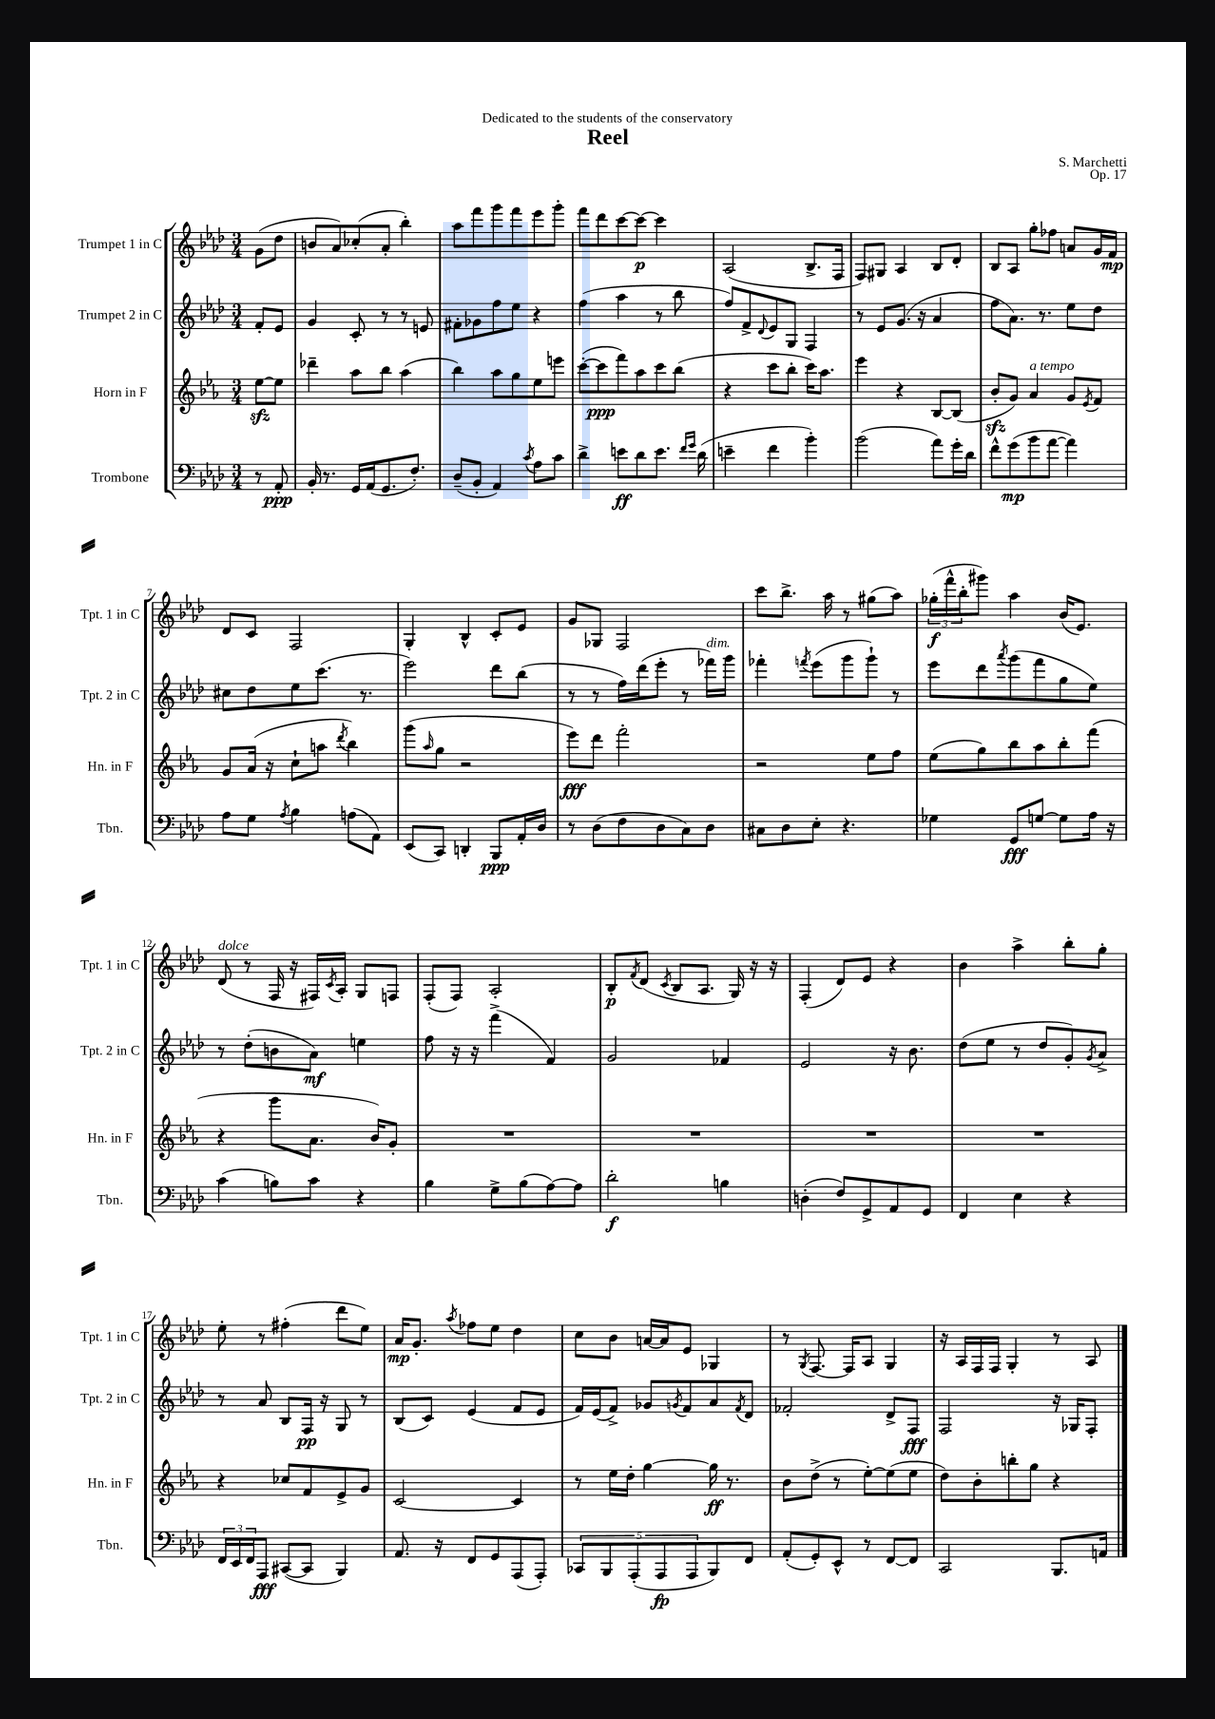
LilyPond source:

\header { title = "Reel" composer = "S. Marchetti" dedication = "Dedicated to the students of the conservatory" opus = "Op. 17" }
<<
\new StaffGroup <<
\new Staff = "s0" \with { instrumentName = "Trumpet 1 in C" shortInstrumentName = "Tpt. 1 in C" } {
    \clef treble \key aes \major \numericTimeSignature \time 3/4 \partial 4
    g'8( des''8 |
    b'8 aes'8) ces''8-.( aes'8-. bes''4-.) |
    aes''8 f'''8 g'''8 f'''8 ees'''8 g'''8-. |
    f'''8 des'''8 c'''8~ c'''8~\p c'''4 |
    aes2( bes8.-> f16 |
    f8) gis8 aes4 bes8 des'8-. |
    bes8 aes8 g''8-. fes''8 a'8 g'16 f'16\mp |
    des'8 c'8 f2 |
    g4-. bes4-^ c'8-. ees'8 |
    g'8 ges8 f2 |
    c'''8 bes''8.-> aes''16 r8 gis''8( aes''8) |
    \tuplet 3/2 { ges''16-.\f( f'''16-^ bes''16-. } gis'''8) aes''4 bes'16( ees'8.) |
    des'8^\markup { \italic "dolce" }( r8 f16 r16 fis16) \acciaccatura { c'8 } aes16-. g8 f8 |
    f8-.( f8) aes2-. |
    bes8-.\p \acciaccatura { f'8 } des'8( \acciaccatura { c'8 } bes8 aes8. g16) r16 r16 |
    f4-.( des'8) ees'8 r4 |
    bes'4 aes''4-> bes''8-. g''8-. |
    ees''8-. r8 fis''4-.( des'''8 ees''8) |
    aes'16\mp g'8.-. \acciaccatura { aes''8 } fes''8 ees''8 des''4 |
    c''8 bes'8 a'16~ a'16 ees'8 ges4 |
    r8 \acciaccatura { g8 } f8.~ f16 aes8 g4 |
    r16 aes16 f16 f16 g4-. r8 aes8 \bar "|." |
}
\new Staff = "s1" \with { instrumentName = "Trumpet 2 in C" shortInstrumentName = "Tpt. 2 in C" } {
    \clef treble \key aes \major \numericTimeSignature \time 3/4 \partial 4
    f'8-. ees'8 |
    g'4 c'8-. r8 r8 e'8 |
    fis'8-. ges'8 f''8 ees''8 r4 |
    f''4( aes''4 r8 bes''8 |
    f''8) f'8-> \appoggiatura { des'8 } ees'8 g8 f4 |
    r8 ees'8 g'8.( r16 aes'4 |
    f''8 aes'8.) r8. ees''8 des''8 |
    cis''8 des''8 ees''8 c'''8.( r8. |
    ees'''2) des'''8 bes''8( |
    r8 r8 f''16) des'''16( ees'''8-. r8 fes'''16^\markup { \italic "dim." }) g'''16 |
    fes'''4-. \acciaccatura { f'''8 } ees'''8( g'''8 g'''8-!) r8 |
    ees'''8 des'''8 \acciaccatura { aes'''8 } g'''8( f'''8 g''8 ees''8) |
    r8 des''8-.( b'8 aes'8\mf) e''4 |
    f''8 r16 r16 f'''4->( f'4) |
    g'2 fes'4 |
    ees'2 r16 bes'8. |
    des''8( ees''8 r8 des''8 g'8-.) \acciaccatura { g'8 } aes'8-> |
    r8 aes'8 bes8 f16\pp r16 g8 r8 |
    bes8( c'8) ees'4( f'8 ees'8 |
    f'16) ees'16( f'8->) ges'8 \acciaccatura { g'8 } f'8 aes'8 \acciaccatura { f'8 } des'8 |
    fes'2-. des'8-> f8\fff |
    f2 r16 ges16 f8-. \bar "|." |
}
\new Staff = "s2" \with { instrumentName = "Horn in F" shortInstrumentName = "Hn. in F" } {
    \clef treble \key ees \major \numericTimeSignature \time 3/4 \partial 4
    ees''8~\sfz ees''8 |
    des'''4-- aes''8 bes''8 aes''4( |
    bes''4) aes''8 g''8 ees''8 e'''8 |
    c'''8~-.( c'''8\ppp f'''8) aes''8 c'''8 bes''8( |
    r4 c'''8 bes''8-. c'''16) aes''8. |
    ees'''4 r4 bes8~ bes8( |
    bes'8-.\sfz g'8) aes'4^\markup { \italic "a tempo" } g'8 \acciaccatura { ees'8 } f'8 |
    g'8 aes'16( r16 c''8-! a''8 \acciaccatura { d'''8 } bes''4) |
    g'''8( \grace { aes''16 } g''8 r2 |
    ees'''8\fff) d'''8 f'''2-. |
    r2 ees''8 f''8 |
    ees''8( g''8) bes''8 aes''8 bes''8-. f'''8( |
    r4 g'''8 aes'8. bes'16) g'8-. |
    R2. |
    R2. |
    R2. |
    R2. |
    r4 ces''8 f'8 ees'8-> g'8 |
    c'2~ c'4 |
    r8 ees''16 d''16-. g''4~ g''16\ff r8. |
    bes'8 d''8->( r8 ees''8~-.) ees''8( ees''8 |
    d''8) bes'8-. b''8-. g''8 r4 \bar "|." |
}
\new Staff = "s3" \with { instrumentName = "Trombone" shortInstrumentName = "Tbn." } {
    \clef bass \key aes \major \numericTimeSignature \time 3/4 \partial 4
    r8 aes,8-.\ppp |
    bes,16-. r8. g,16 aes,16( g,8. f8.-.) |
    des8--( bes,8-. aes,4) \acciaccatura { c'8 } aes8 c'8 |
    des'4-> e'8\ff des'8 e'8. \grace { f'16 g'16 } des'16( |
    e'4-- f'4 bes'4-.) |
    bes'2( aes'8) g'16-. des'16 |
    f'8-^ g'8\mp( bes'8 aes'8~ aes'4) |
    aes8 g8 \acciaccatura { aes8 } bes4 a8( aes,8) |
    ees,8( c,8) d,4-. bes,,8\ppp aes,16-. des16 |
    r8 des8( f8 des8 c8) des8 |
    cis8 des8 ees8-. r4. |
    ges4 g,8\fff g8~ g8 aes16 r16 |
    c'4( b8) c'8 r4 |
    bes4 g8-> bes8( aes8~) aes8 |
    des'2-.\f b4 |
    d4-.( f8) g,8-> aes,8 g,8 |
    f,4 ees4 r4 |
    \tuplet 3/2 { f,16 ees,16 f,16 } aes,,8\fff cis,8~( cis,8 bes,,4) |
    aes,8. r16 f,8 g,8 aes,,8( aes,,8-.) |
    \tuplet 5/4 { ces,8 bes,,8 aes,,8-.( aes,,8\fp aes,,8 } bes,,8) f,8 |
    aes,8-.( g,8-.) ees,8-^ r8 f,8~ f,8 |
    c,2 bes,,8. a,16 \bar "|." |
}
>>
>>
